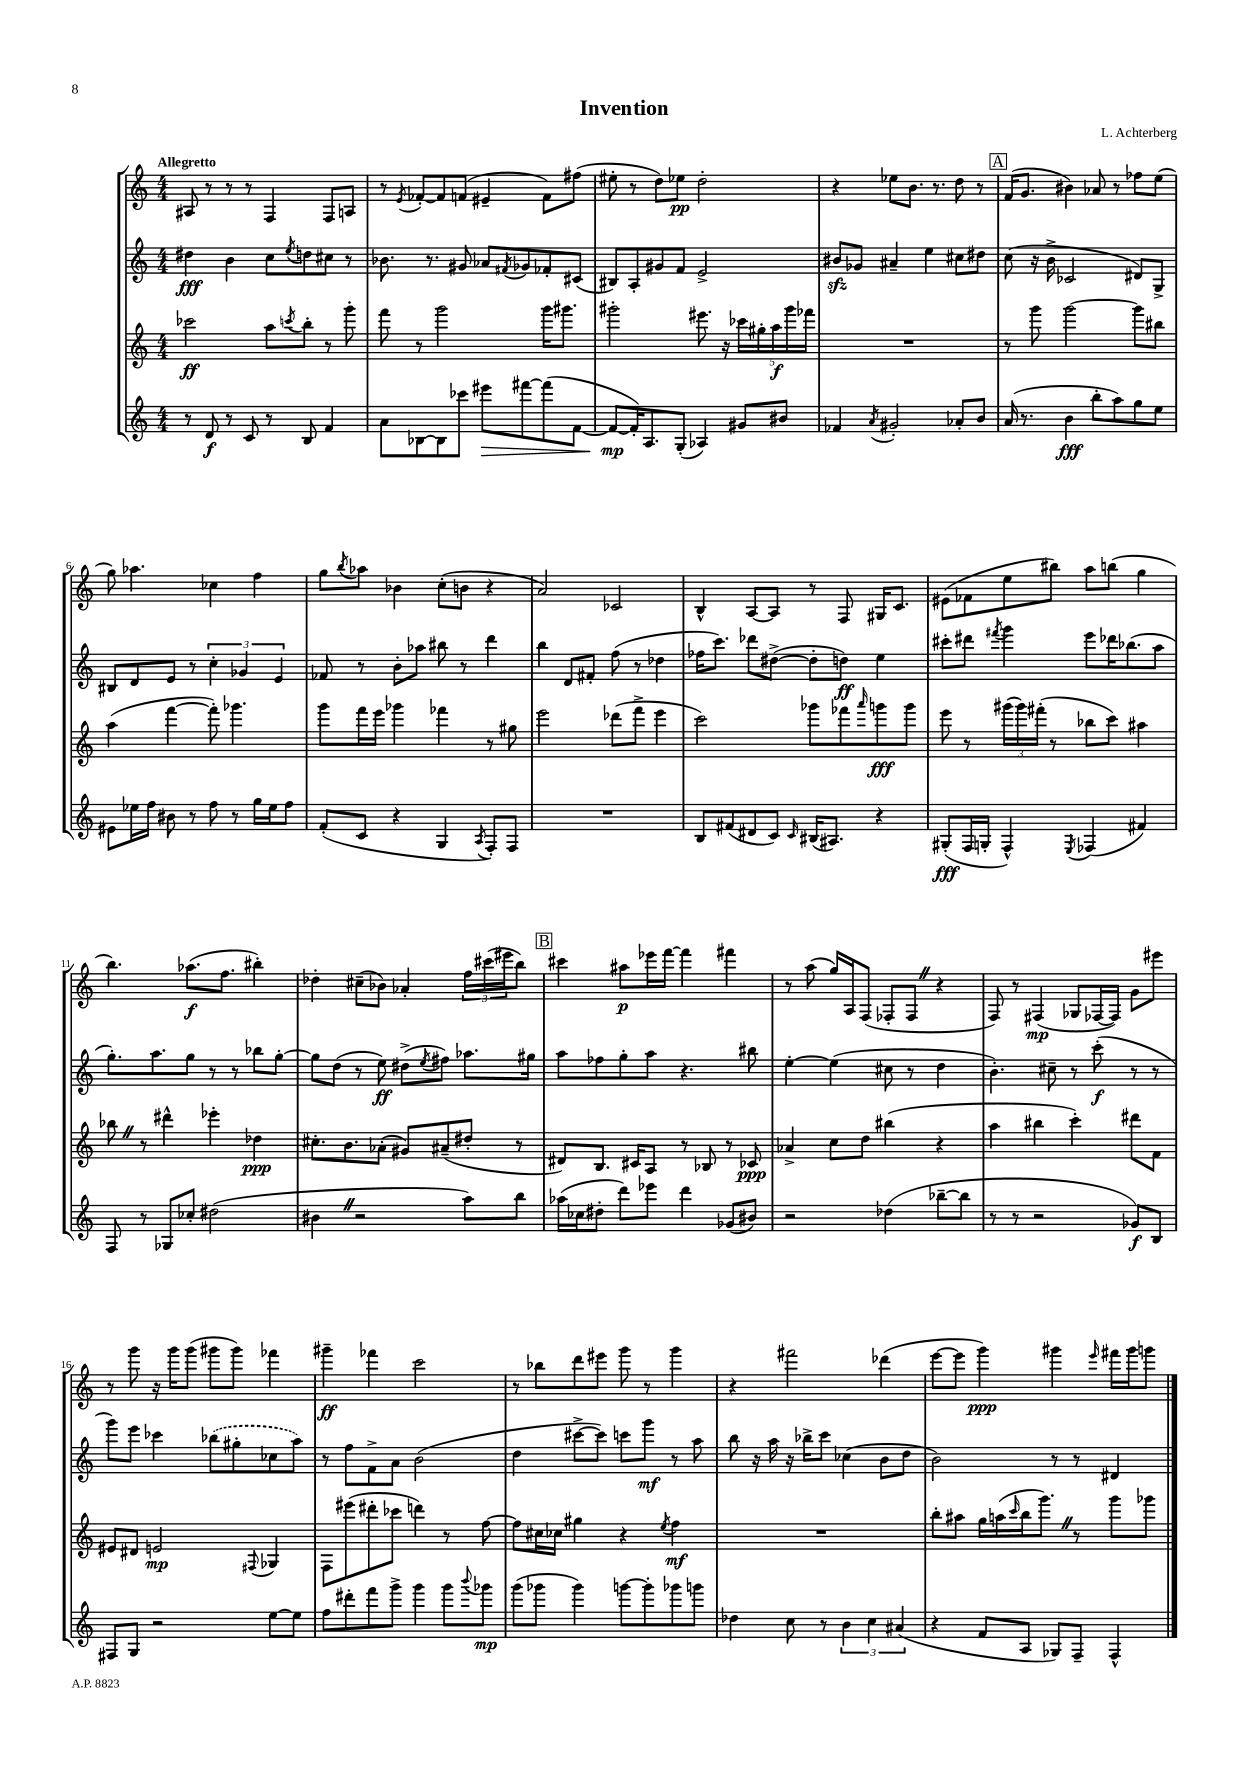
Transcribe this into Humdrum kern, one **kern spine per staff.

**kern	**dynam	**kern	**dynam	**kern	**dynam	**kern	**dynam
*part4	*part4	*part3	*part3	*part2	*part2	*part1	*part1
*staff4	*staff4	*staff3	*staff3	*staff2	*staff2	*staff1	*staff1
*clefG2	*	*clefG2	*	*clefG2	*	*clefG2	*
*k[]	*	*k[]	*	*k[]	*	*k[]	*
*M4/4	*	*M4/4	*	*M4/4	*	*M4/4	*
=1	=1	=1	=1	=1	=1	=1	=1
!	!	!	!	!	!	!LO:TX:a:B:t=Allegretto	!
8r	.	2ccc-X\	ff	4dd#X\	fff	8A#X/	.
8d/	f	.	.	.	.	8r	.
8r	.	.	.	4b\	.	8r	.
8c/	.	.	.	.	.	8r	.
8r	.	8aa\L	.	8cc\L	.	4F/	.
.	.	8qcccn/	.	8qee/	.	.	.
8B/	.	8bb'\J	.	8ddn\	.	.	.
4f/	.	8r	.	8cc#X\J	.	8F/L	.
.	.	8ggg'\	.	8r	.	8An/J	.
=2	=2	=2	=2	=2	=2	=2	=2
8a\L	.	8fff\	.	8.b-X\	.	8r	.
.	.	.	.	.	.	8qe/	.
[8B-X\	.	8r	.	.	.	[8f-X'/L	.
.	.	.	.	8.r	.	.	.
8B-\]	.	2ggg\	.	.	.	8f-/]	.
8ccc-X\J	.	.	.	8g#X/	.	(8fn/J	.
!	!LO:HP:b	!	!	!	!	!	!
8eee#X\L	>	.	.	8a-X/L	.	4e#X~/	.
.	.	.	.	8qf#X/	.	.	.
[8fff#X\	.	.	.	8g-X/	.	.	.
(8fff#\]	.	16ggg\KL	.	8f-X'/	.	8f\L)	.
.	.	8.ggg#X\J	.	.	.	.	.
[8f\J	.	.	.	(8c#X/J	.	(8ff#X\J	.
=3	=3	=3	=3	=3	=3	=3	=3
8f/L_	mp	2ggg#X'\	.	8B#X/L)	.	8ee#X'\	.
16f'/K])	]	.	.	8A'/	.	8r	.
8.A/	.	.	.	.	.	.	.
.	.	.	.	8g#X/	.	8dd\L)	.
(8G'/J	.	.	.	8f/J	.	8ee-X\J	pp
4A-X/)	.	8.eee#X\	.	2e^/	.	2dd'\	.
.	.	16r	.	.	.	.	.
8g#X/L	.	20ccc-X\LL	.	.	.	.	.
.	.	20gg#X'\	.	.	.	.	.
.	.	20aa\	f	.	.	.	.
8b#X/J	.	.	.	.	.	.	.
.	.	20ggg#\	.	.	.	.	.
.	.	20fff-X\JJ	.	.	.	.	.
=4	=4	=4	=4	=4	=4	=4	=4
4f-X/	.	1r	.	8b#Xzz/L	.	4r	.
.	.	.	.	8g-X/J	.	.	.
8qa/	.	.	.	.	.	.	.
2g#X'/	.	.	.	4a#X~/	.	8ee-X\L	.
.	.	.	.	.	.	8.b\J	.
.	.	.	.	4ee\	.	.	.
.	.	.	.	.	.	8.r	.
8a-X'/L	.	.	.	8cc#X\L	.	8dd\	.
8b/J	.	.	.	8dd#X\J	.	8r	.
!!LO:REH:place=s1:t=A
=5	=5	=5	=5	=5	=5	=5	=5
(16a/	.	8r	.	(8cc\	.	(16f/KL	.
8.r	.	.	.	.	.	8.g/J	.
.	.	8ggg\	.	16r	.	.	.
.	.	.	.	16b^\	.	.	.
4b\	fff	[2ggg\	.	2c-X/	.	4b#X\)	.
8bb'\L	.	.	.	.	.	8a-X/	.
8aa\)	.	.	.	.	.	8r	.
8gg\	.	8ggg\L]	.	8d#X/L)	.	8ff-X\L	.
8ee\J	.	8bb#X\J	.	8G^/J	.	(8ee\J	.
!!LO:LB:g=z
=6	=6	=6	=6	=6	=6	=6	=6
8e#X\L	.	(4aa\	.	8B#X/L	.	8gg\)	.
16ee-X\L	.	.	.	8d/	.	4.aa-X\	.
16ff\JJ	.	.	.	.	.	.	.
8b#X\	.	[4fff\	.	8e/J	.	.	.
8r	.	.	.	8r	.	.	.
8ff\	.	8fff'\])	.	6cc'\	.	4cc-X\	.
8r	.	4.ggg-X\	.	.	.	.	.
.	.	.	.	6g-X/	.	.	.
16gg\LL	.	.	.	.	.	4ff\	.
16ee-\J	.	.	.	.	.	.	.
.	.	.	.	6e/	.	.	.
8ff\J	.	.	.	.	.	.	.
=7	=7	=7	=7	=7	=7	=7	=7
(8f'/L	.	8ggg\L	.	8f-X/	.	8gg\L	.
.	.	.	.	.	.	8qbb/	.
8c/J	.	16fff\L	.	8r	.	8aa-X\J	.
.	.	16eee\JJ	.	.	.	.	.
4r	.	4ggg-X\	.	8b'\L	.	4b-X\	.
.	.	.	.	8aa-X\J	.	.	.
4G/	.	4fff-X\	.	8bb#X\	.	(8cc'\L	.
.	.	.	.	8r	.	8bn\J	.
8qA/	.	.	.	.	.	.	.
8F'/L)	.	8r	.	4ddd\	.	4r	.
8F/J	.	8gg#X\	.	.	.	.	.
=8	=8	=8	=8	=8	=8	=8	=8
1r	.	2eee\	.	4bb\	.	2a/)	.
.	.	.	.	8d/L	.	.	.
.	.	.	.	8f#X'/J	.	.	.
.	.	(8ddd-X\L	.	(8ff\	.	2c-X/	.
.	.	8fff^\J	.	8r	.	.	.
.	.	4eee\	.	4dd-X\	.	.	.
=9	=9	=9	=9	=9	=9	=9	=9
8B/L	.	2ccc\)	.	16ff-X\KL	.	4B^^/	.
.	.	.	.	8.ccc\J)	.	.	.
(8f#X/	.	.	.	.	.	.	.
8d#X/	.	.	.	8ddd-X\L	.	[8A/L	.
8c/J)	.	.	.	([8dd#X^\J	.	8A/J]	.
16qqc/	.	.	.	.	.	.	.
(16B#X/KL	.	8ggg-X\L	.	8dd#'\L]	.	8r	.
8.A#X/J)	.	.	.	.	.	.	.
.	.	8fff-X\	.	8ddn\J)	ff	8F/	.
.	.	16qqaaa/	.	.	.	.	.
4r	.	8gggn\	fff	4ee\	.	16G#X/KL	.
.	.	.	.	.	.	8.c/J	.
.	.	8ggg\J	.	.	.	.	.
=10	=10	=10	=10	=10	=10	=10	=10
(8G#X'/L	fff	8eee\	.	8ccc#X'\L	.	(8e#X\L	.
16F/L	.	8r	.	8ddd#X\J	.	8f-X\	.
16Gn'/JJ	.	.	.	.	.	.	.
.	.	.	.	8qfff#X/	.	.	.
4F^^/)	.	(24ggg#X\LL	.	4ggg\	.	8ee\	.
.	.	24ggg#\)	.	.	.	.	.
.	.	(24fff#X'\JJ	.	.	.	.	.
.	.	8r	.	.	.	8bb#X\J)	.
8qE/	.	.	.	.	.	.	.
(4F-X/	.	8bb-X\L	.	8eee\L	.	8aa\L	.
.	.	8ccc\J)	.	16ddd-X\K	.	(8bbn\J	.
.	.	.	.	(8.bb-X\	.	.	.
4f#X/)	.	4aa#X\	.	.	.	4gg\	.
.	.	.	.	8aa\J	.	.	.
!!LO:LB:g=z
=11	=11	=11	=11	=11	=11	=11	=11
8F/	.	8bb-XZ\	.	8.gg'\L)	.	4.bb\)	.
8r	.	8r	.	.	.	.	.
.	.	.	.	8.aa\	.	.	.
8G-X/L	.	4ddd#X^^\	.	.	.	.	.
8cc-X'/J	.	.	.	8gg\J	.	(8.aa-X\L	f
(2dd#X\	.	4eee-X'\	.	8r	.	.	.
.	.	.	.	.	.	8.ff\J	.
.	.	.	.	8r	.	.	.
.	.	4dd-X\	ppp	8bb-X\L	.	4bb#X'\)	.
.	.	.	.	[8gg'\J	.	.	.
=12	=12	=12	=12	=12	=12	=12	=12
4b#XZ\	.	8.cc#X'\L	.	8gg\L]	.	4dd-X'\	.
.	.	.	.	(8dd\J	.	.	.
.	.	8.b\	.	.	.	.	.
2r	.	.	.	8r	.	(8cc#X~\L	.
.	.	(8a-X'\J	.	8ee\)	ff	8b-X\J)	.
.	.	8g#X/L)	.	(8dd#X^\L	.	4a-X'/	.
.	.	.	.	8qee/	.	.	.
.	.	(8a#X~/	.	8ff#X\J)	.	.	.
8aa\L)	.	8dd#X'/J	.	8.aa-X\L	.	24ff\LL	.
.	.	.	.	.	.	(24ccc#X\	.
.	.	.	.	.	.	24eee#X\J	.
8bb\J	.	8r	.	.	.	8bb\J)	.
.	.	.	.	16gg#X\Jk	.	.	.
!!LO:REH:place=s1:t=B
=13	=13	=13	=13	=13	=13	=13	=13
(16aa-X\LL	.	8d#X/L)	.	8aa\L	.	4ccc#X\	.
16cc-X\J	.	.	.	.	.	.	.
8dd#X'\J	.	8.B/J	.	8ff-X\	.	.	.
8ddd\L)	.	.	.	8gg'\	.	8aa#X\L	p
.	.	16c#X/KL	.	.	.	.	.
8eee-X\J	.	8A/J	.	8aa\J	.	16eee-X\L	.
.	.	.	.	.	.	[16fff\JJ	.
4ddd\	.	8r	.	4.r	.	4fff\]	.
.	.	8B-X/	.	.	.	.	.
(8g-X/L	.	8r	.	.	.	4fff#X\	.
8b#X/J)	.	8c-X/	ppp	8bb#X\	.	.	.
=14	=14	=14	=14	=14	=14	=14	=14
2r	.	4a-X^/	.	[4ee'\	.	8r	.
.	.	.	.	.	.	(8aa\	.
.	.	8cc\L	.	(4ee\]	.	16gg/LL)	.
.	.	.	.	.	.	16A/J	.
.	.	8dd\J	.	.	.	(8F/J	.
(4dd-X\	.	(4bb#X\	.	8cc#X\	.	8F-X'/L	.
.	.	.	.	8r	.	8F-Z/J	.
[8bb-X~\L	.	4r	.	4dd\	.	4r	.
8bb-\J]	.	.	.	.	.	.	.
=15	=15	=15	=15	=15	=15	=15	=15
8r	.	4aa\	.	4.b'\)	.	8F/)	.
8r	.	.	.	.	.	8r	.
2r	.	4bb#X\	.	.	.	(4F#X/	mp
.	.	.	.	8cc#X~\	.	.	.
.	.	4ccc'\)	.	8r	.	8G-X/L	.
.	.	.	.	(8ccc'\	f	[16F-X/L	.
.	.	.	.	.	.	16F-/JJ])	.
8g-X/L)	f	8ddd#X\L	.	8r	.	8g\L	.
8B/J	.	8f\J	.	8r	.	8eee#X\J	.
!!LO:LB:g=z
=16	=16	=16	=16	=16	=16	=16	=16
8F#X/L	.	8e#X/L	.	8ggg\L)	.	8r	.
8G/J	.	8d#X/J	.	8eee\J	.	8ggg\	.
2r	.	2en/	mp	4ccc-X\	.	16r	.
.	.	.	.	.	.	16ggg\KL	.
.	.	.	.	.	.	(8ggg\J	.
.	.	.	.	(8bb-X\L	.	8ggg#X\L	.
.	.	.	.	8gg#X'\	.	8ggg#\J)	.
.	.	8qqF#X/	.	.	.	.	.
[8ee\L	.	4G-X/	.	8cc-X\	.	4fff-X\	.
8ee\J]	.	.	.	8aa\J)	.	.	.
=17	=17	=17	=17	=17	=17	=17	=17
8ff\L	.	8F\L	.	8r	.	4ggg#X~\	ff
8ddd#X'\	.	(8eee#X\	.	8ff\L	.	.	.
8fff\	.	8ddd#X'\	.	8f^\	.	4fff-X\	.
8ggg^\J	.	8ccc-X\J	.	8a\J	.	.	.
4ggg\	.	4dddn\)	.	(2b\	.	2ccc\	.
8ggg\L	.	8r	.	.	.	.	.
8qqbbb/	.	.	.	.	.	.	.
8ggg-X\J	mp	[8ff\	.	.	.	.	.
=18	=18	=18	=18	=18	=18	=18	=18
(8ggg\L	.	8ff\L]	.	4dd\	.	8r	.
8ggg-X\J	.	16cc#X\L	.	.	.	8bb-X\L	.
.	.	16cc-X\JJ	.	.	.	.	.
4ggg-\)	.	4gg#X\	.	[8ccc#X^\L	.	8ddd\	.
.	.	.	.	8ccc#\J])	.	8eee#X\J	.
[8gggn\L	.	4r	.	8cccn\L	.	8ggg\	.
8ggg'\]	.	.	.	8ggg\J	mf	8r	.
.	.	8qee/	.	.	.	.	.
8ggg-X\	.	4ff\	mf	8r	.	4ggg\	.
8gggn\J	.	.	.	8aa\	.	.	.
=19	=19	=19	=19	=19	=19	=19	=19
4dd-X\	.	1r	.	8bb\	.	4r	.
.	.	.	.	16r	.	.	.
.	.	.	.	16aa\	.	.	.
8cc\	.	.	.	16r	.	2fff#X\	.
.	.	.	.	16bb-X^\KL	.	.	.
8r	.	.	.	8ccc\J	.	.	.
6b\	.	.	.	(4cc-X\	.	.	.
6cc\	.	.	.	.	.	.	.
.	.	.	.	8b\L	.	(4ddd-X\	.
(6a#X/	.	.	.	.	.	.	.
.	.	.	.	8dd\J	.	.	.
=20	=20	=20	=20	=20	=20	=20	=20
4r	.	8bb'\L	.	2b\)	.	[8eee\L	.
.	.	8aa#X\J	.	.	.	8eee\J]	.
8f/L	.	16gg\LL	.	.	.	4ggg\)	ppp
.	.	(16aan\	.	.	.	.	.
.	.	16qqccc/	.	.	.	.	.
8A/J	.	16bb\J	.	.	.	.	.
.	.	8.gggZ\J)	.	.	.	.	.
8G-X/L)	.	.	.	8r	.	4ggg#X\	.
8F~/J	.	8r	.	8r	.	.	.
.	.	.	.	.	.	16qqeee/	.
4F^^/	.	8ggg\L	.	4d#X/	.	16fff#X\LL	.
.	.	.	.	.	.	16ggg#\J	.
.	.	8ggg-X\J	.	.	.	8gggn\J	.
==	==	==	==	==	==	==	==
*-	*-	*-	*-	*-	*-	*-	*-
